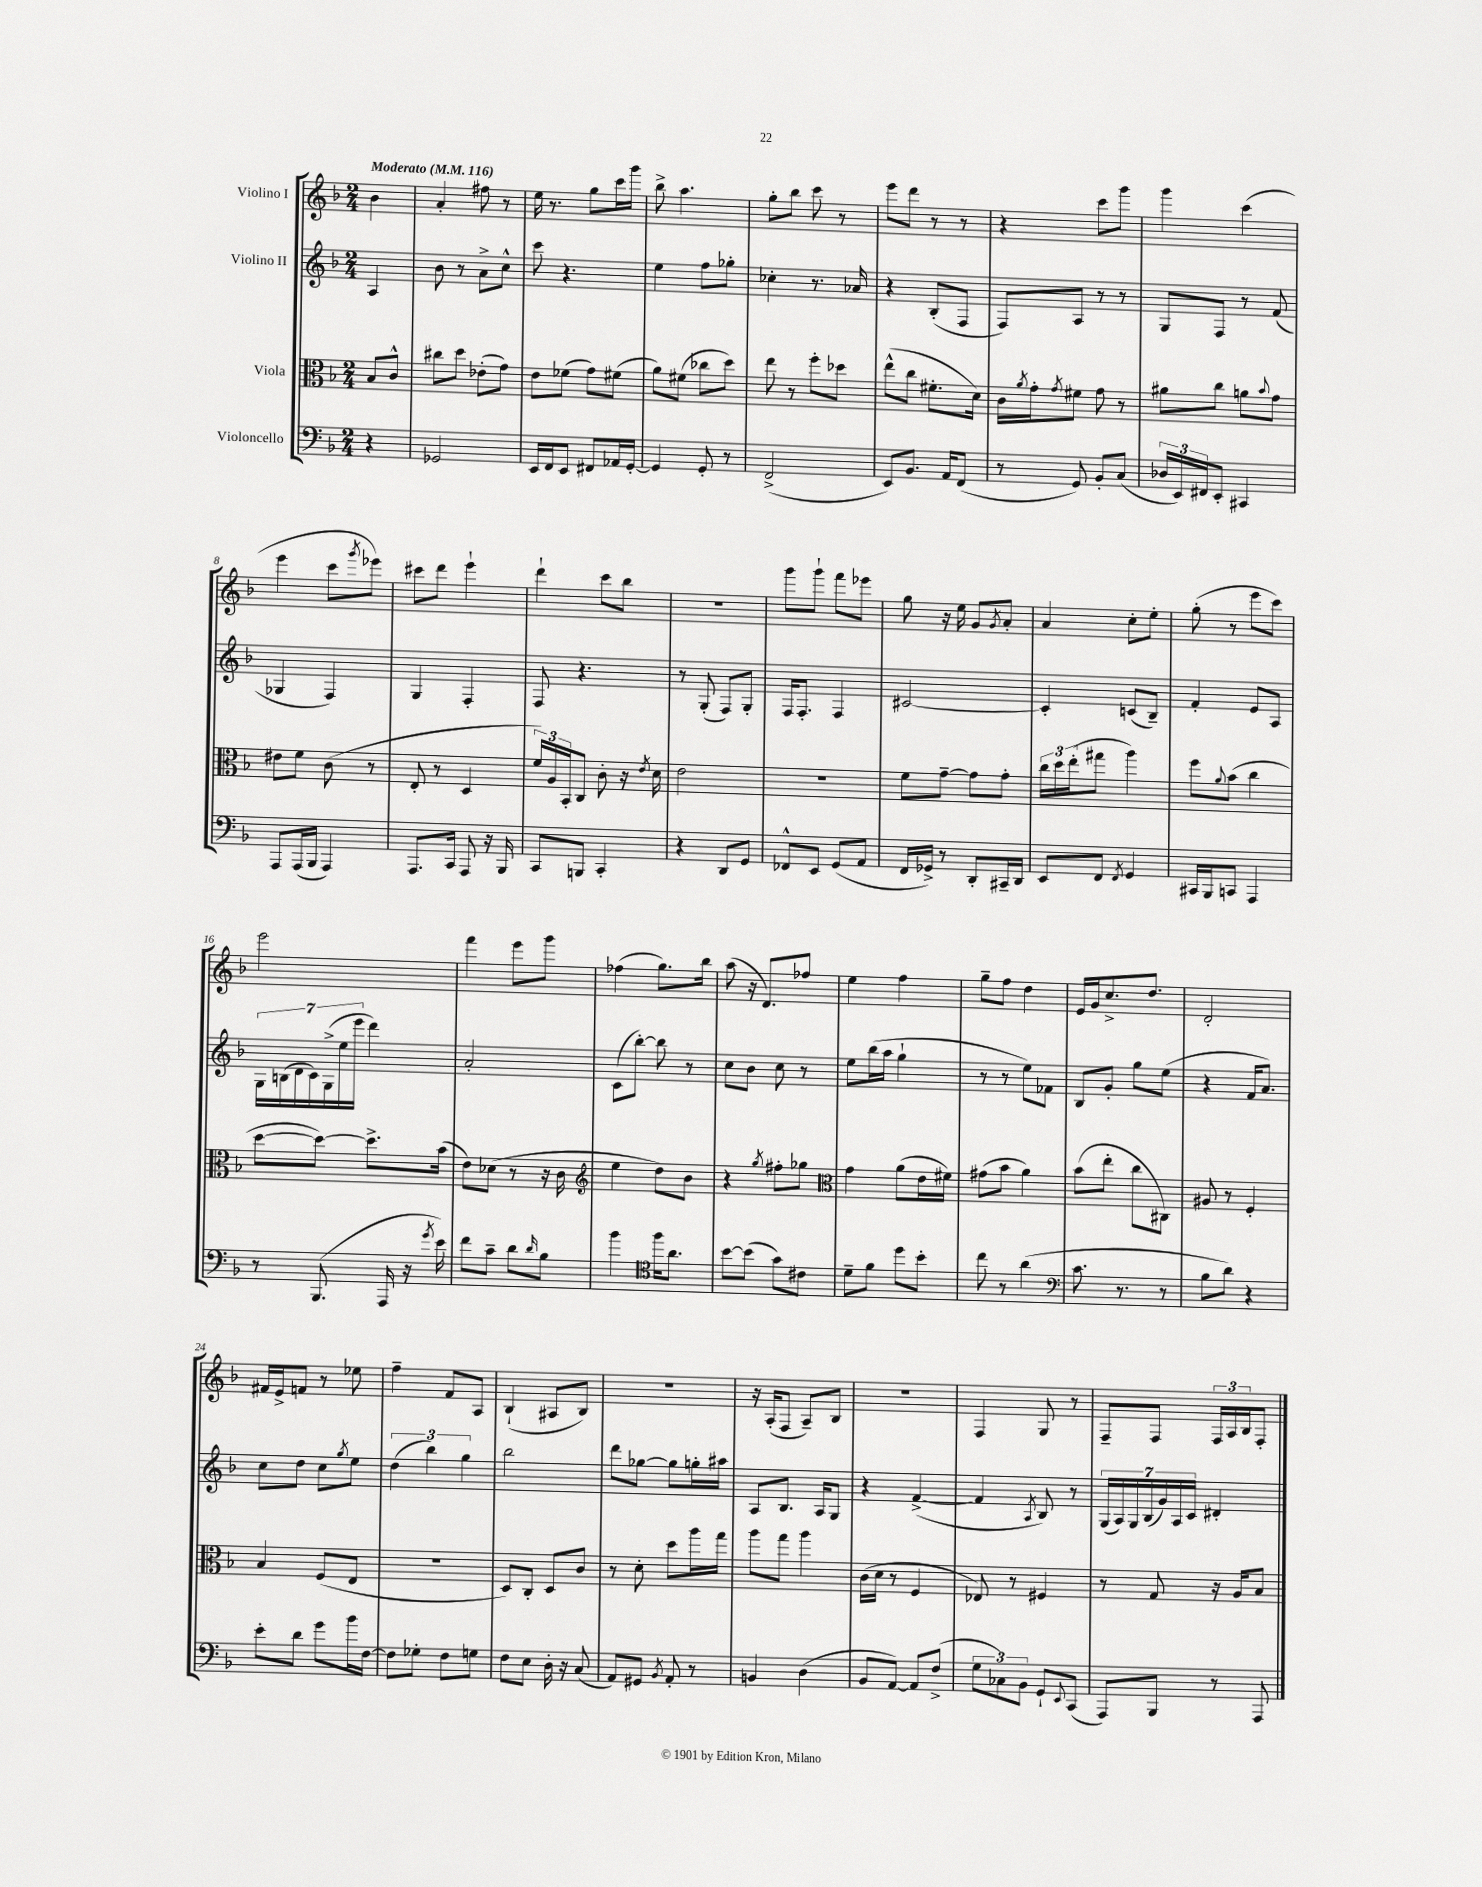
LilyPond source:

<<
\new StaffGroup <<
\new Staff = "s0" \with { instrumentName = "Violino I" } {
    \clef treble \key f \major \numericTimeSignature \time 2/4 \partial 4 \tempo "Moderato" 4 = 116
    bes'4 |
    a'4-. fis''8 r8 |
    e''16 r8. g''8 c'''16 g'''16 |
    bes''8-> a''4. |
    g''8-. bes''8 c'''8 r8 |
    e'''8 d'''8 r8 r8 |
    r4 c'''8 g'''8 |
    g'''4 c'''4( |
    e'''4 c'''8 \acciaccatura { g'''8 } ees'''8) |
    cis'''8 d'''8 e'''4-! |
    d'''4-! c'''8 bes''8 |
    R2 |
    g'''8 g'''8-! f'''8 ees'''8 |
    g''8 r16 e''16 g'8 \acciaccatura { g'8 } a'8-. |
    a'4 c''8-. e''8-. |
    g''8-.( r8 e'''8 c'''8) |
    e'''2 |
    f'''4 e'''8 g'''8 |
    fes''4( g''8.) bes''16 |
    a''8( r16 d'8.) fes''8 |
    e''4 f''4 |
    g''8-- f''8 d''4 |
    e'16 g'16 c''8.-> d''8. |
    d'2-. |
    fis'16 e'16-> f'8 r8 ees''8 |
    f''4-- f'8 a8 |
    bes4-!( ais8 bes8) |
    r2 |
    r16 a16-.( f8 a8--) bes8 |
    r2 |
    f4 g8 r8 |
    f8-- f8 \tuplet 3/2 { f16 a16 bes16 } f8-. \bar "|." |
}
\new Staff = "s1" \with { instrumentName = "Violino II" } {
    \clef treble \key f \major \numericTimeSignature \time 2/4 \partial 4
    a4 |
    bes'8 r8 a'8-> c''8-^ |
    c'''8 r4. |
    e''4 f''8 ges''8-. |
    ces''4-. r8. aes'16 |
    r4 bes8-.( f8 |
    f8) a8 r8 r8 |
    g8 f8 r8 f'8( |
    ges4 f4) |
    g4 f4-. |
    f8 r4. |
    r8 g8-.( f8) g8-. |
    f16 f8.-. f4 |
    cis'2~ |
    cis'4-. c'8( bes8--) |
    f'4-. e'8 a8 |
    \tuplet 7/4 { g16 b16( d'16 c'16) g16->( e''16 e'''16 } d'''4) |
    a'2-. |
    c'8( bes''8~-.) bes''8 r8 |
    c''8 bes'8 c''8 r8 |
    e''8 bes''16( a''16 g''4-! |
    r8 r8 e''8) fes'8 |
    bes8 g'8-. g''8 e''8( |
    r4 f'16 a'8.) |
    c''8 d''8 c''8 \acciaccatura { g''8 } e''8 |
    \tuplet 3/2 { d''4( bes''4) g''4 } |
    bes''2 |
    d'''8 ges''8~ ges''8 g''16-. ais''16 |
    a8 bes8. a16 g8 |
    r4 f'4~->( |
    f'4 \acciaccatura { a8 } bes8) r8 |
    \tuplet 7/4 { g16( a16) g16 bes16( g'16) a16 c'16 } dis'4-. \bar "|." |
}
\new Staff = "s2" \with { instrumentName = "Viola" } {
    \clef alto \key f \major \numericTimeSignature \time 2/4 \partial 4
    bes8 c'8-^ |
    cis''8 d''8 ees'8-.( g'8) |
    e'8 fes'8( g'8) fis'8( |
    a'8) fis'8( ces''8 d''8) |
    e''8 r8 f''8-. des''8 |
    e''8-^( c''8 fis'8.-. d'16) |
    c'16 \acciaccatura { a'8 } g'16-. \acciaccatura { g'8 } fis'8 g'8 r8 |
    ais'8 c''8 a'8 \appoggiatura { bes'8 } g'8 |
    eis'8 f'8 c'8( r8 |
    e8-. r8 d4 |
    \tuplet 3/2 { f'16) a16 bes,16-. } c8 c'8-. r16 \acciaccatura { e'8 } d'16 |
    e'2 |
    r2 |
    f'8 g'8~-- g'8 g'8-. |
    \tuplet 3/2 { c''16 d''16 e''16-.( } gis''8 a''4) |
    f''8 \appoggiatura { a'8 } bes'8( c''4 |
    d''8~ d''8~) d''8.-> bes'16( |
    e'8) des'8( r8 r16 c'16 |
    \clef treble e''4 d''8) bes'8 |
    r4 \acciaccatura { g''8 } fis''8-. ges''8 |
    \clef alto g'4 a'8( e'16 fis'16) |
    gis'8( bes'8 a'4) |
    bes'8( e''8-. c''8 cis8) |
    ais8 r8 f4-. |
    bes4 f8( e8 |
    R2 |
    d8) c8-. d8 c'8 |
    r8 d'8-. d''8 a''16 g''16 |
    a''8 g''8 a''4 |
    c'16( d'16 r8 f4 |
    ees8) r8 fis4 |
    r8 g8 r16 a16 bes8 \bar "|." |
}
\new Staff = "s3" \with { instrumentName = "Violoncello" } {
    \clef bass \key f \major \numericTimeSignature \time 2/4 \partial 4
    r4 |
    ges,2 |
    e,16 f,16 e,8 fis,8 aes,16 g,16~-. |
    g,4 g,8-. r8 |
    f,2->( |
    e,8) bes,8. a,16 f,8( |
    r8 g,8) bes,8-. c8( |
    \tuplet 3/2 { des16 e,16) fis,16 } e,8-. cis,4 |
    a,,8 a,,16( bes,,16 a,,4) |
    a,,8. c,16 a,,8 r16 bes,,16 |
    c,8 b,,8 c,4-. |
    r4 d,8 g,8 |
    fes,8-^ e,8 g,8( a,8 |
    f,16 ges,16->) r8 d,8-. cis,16-- d,16 |
    e,8 f,8 \acciaccatura { f,8 } g,4 |
    cis,16 bes,,16 c,8 a,,4 |
    r8 bes,,8.( a,,16 r16 \acciaccatura { g'8 } e'16) |
    f'8 c'8-- d'8 \grace { d'16 } bes8 |
    bes'4 \clef tenor f''16 a'8. |
    bes'8~ bes'8( g'8) cis'8 |
    d'8-- f'8 d''8 bes'8-. |
    c''8 r8 a'4( |
    \clef bass c'8. r8. r8 |
    bes8 d'8) r4 |
    e'8-. d'8 g'8 bes'16 f16~ |
    f8 ges8-. f8 g8 |
    f8 e8 d16-. r16 c8( |
    a,8) gis,8 \acciaccatura { bes,8 } a,8-. r8 |
    b,4 d4( |
    bes,8 a,8~) a,8 f8->( |
    \tuplet 3/2 { g8 ces8) bes,8 } g,8-! \appoggiatura { e,8 } c,8( |
    a,,8) bes,,8 r8 a,,8 \bar "|." |
}
>>
>>
